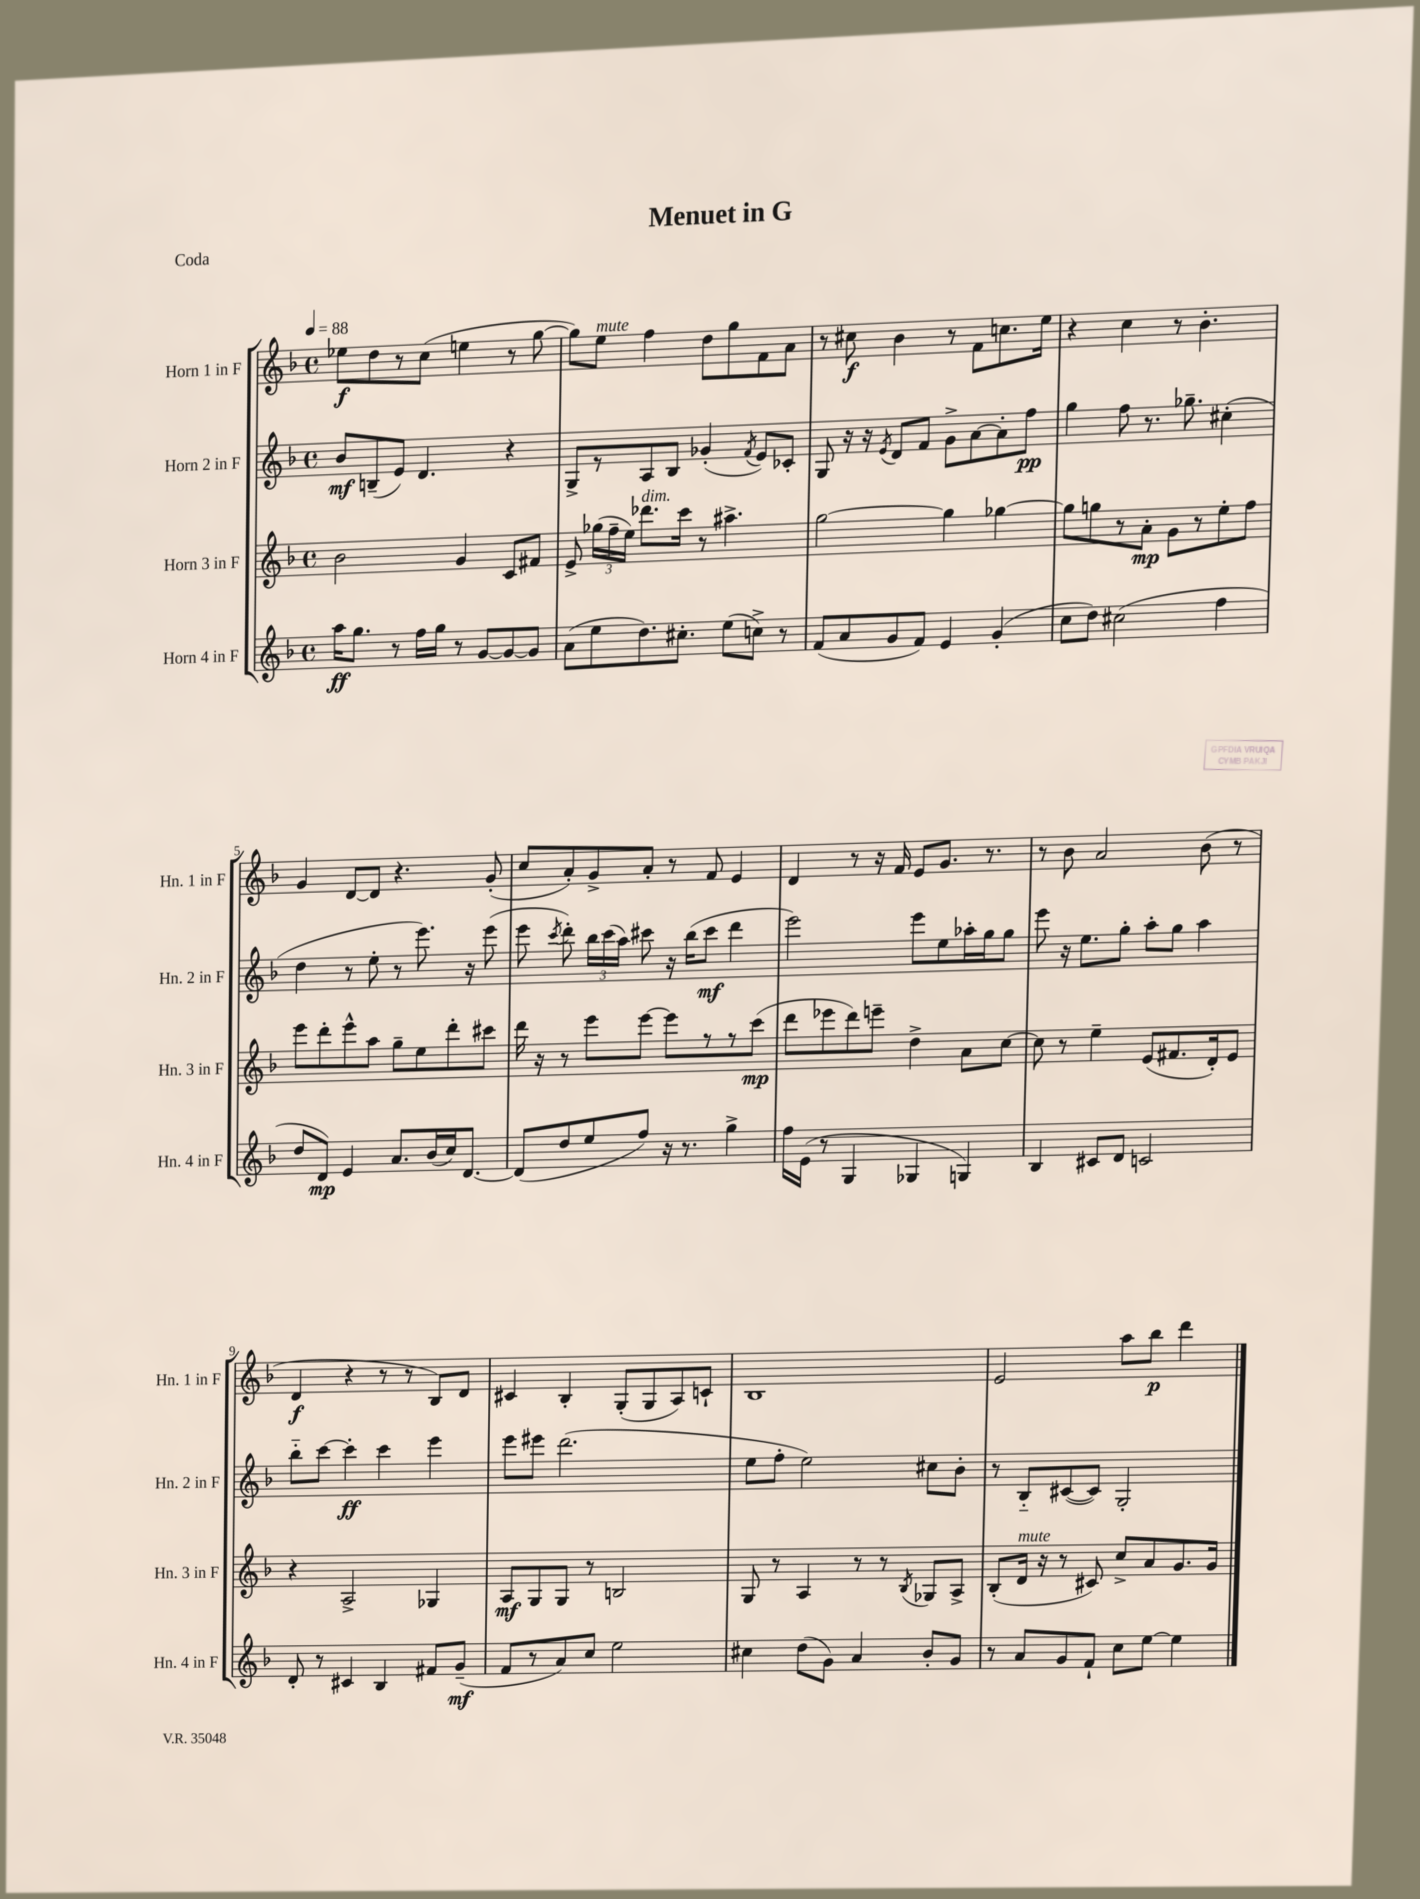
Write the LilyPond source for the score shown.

\header { title = "Menuet in G" piece = "Coda" }
<<
\new StaffGroup <<
\new Staff = "s0" \with { instrumentName = "Horn 1 in F" shortInstrumentName = "Hn. 1 in F" } {
    \clef treble \key f \major \defaultTimeSignature \time 4/4 \tempo 4 = 88
    \autoBeamOff ees''8[\f d''8 r8 c''8]( e''4 r8 g''8~ |
    g''8[) e''8]^\markup { \italic "mute" } f''4 d''8[ g''8 f'8 a'8] |
    r8 cis''8\f bes'4 r8 f'8[ c''8. e''16] |
    r4 c''4 r8 bes'4.-. |
    g'4 d'8[~ d'8] r4. g'8-.( |
    c''8[ a'8-.) g'8-> a'8]-. r8 f'8 e'4 |
    d'4 r8 r16 f'16 e'8[ g'8.] r8. |
    r8 bes'8 a'2 bes'8( r8 |
    d'4\f r4 r8 r8 bes8[) d'8] |
    cis'4 bes4-. g8[-.( g8 a8) c'8]-! |
    bes1 |
    e'2 a''8[ bes''8]\p d'''4 \bar "|." |
}
\new Staff = "s1" \with { instrumentName = "Horn 2 in F" shortInstrumentName = "Hn. 2 in F" } {
    \clef treble \key f \major \defaultTimeSignature \time 4/4
    \autoBeamOff bes'8[\mf b8--( e'8]) d'4. r4 |
    g8[-> r8 a8 bes8] ges'4-.( \acciaccatura { f'8 } e'8[) ces'8]-. |
    g8 r16 r16 \acciaccatura { e'8 } d'8[ f'8] g'8[-> a'8~ a'8-. f''8]\pp |
    g''4 f''8 r8. ges''8.-- cis''4-.( |
    d''4 r8 e''8-. r8 e'''8.) r16 e'''8( |
    e'''8 \acciaccatura { c'''8 } d'''8-.) \tuplet 3/2 { bes''16[ c'''16( a''16]) } cis'''8 r16 bes''16[( cis'''8]\mf d'''4 |
    e'''2) e'''8[ e''8 aes''16-. g''16 g''8] |
    e'''8 r16 e''8.[ g''8]-. a''8[-. g''8] a''4 |
    bes''8[-_ c'''8]~ c'''4-.\ff c'''4 e'''4 |
    e'''8[ eis'''8] d'''2.( |
    e''8[ f''8]-. e''2) cis''8[ bes'8]-. |
    r8 bes8[-_ cis'8~( cis'8]) g2-. \bar "|." |
}
\new Staff = "s2" \with { instrumentName = "Horn 3 in F" shortInstrumentName = "Hn. 3 in F" } {
    \clef treble \key f \major \defaultTimeSignature \time 4/4
    \autoBeamOff bes'2 g'4 c'8[ fis'8] |
    e'8-> \tuplet 3/2 { ges''16[( f''16-- e''16]) } des'''8.[^\markup { \italic "dim." } c'''16] r8 ais''4.-> |
    g''2~ g''4 ges''4~ |
    ges''8[ g''8 r8 a'8]-.\mp g'8[ r8 e''8-. f''8] |
    e'''8[ d'''8-. e'''8-^ a''8] g''8[-- e''8 d'''8-. cis'''8] |
    d'''16 r16 r8 e'''8[ e'''8]~ e'''8[ r8 r8 c'''8]\mp( |
    d'''8[ ees'''8 d'''8) e'''8]-- d''4-> a'8[ c''8]~ |
    c''8 r8 e''4-- e'8[( fis'8. d'16-.) e'8] |
    r4 a2-> ges4 |
    a8[\mf g8 g8] r8 b2 |
    g8 r8 a4 r8 r8 \acciaccatura { bes8 } ges8[ a8]-> |
    bes8[-.( d'16]^\markup { \italic "mute" } r16 r8 cis'8) c''8[-> a'8 g'8. g'16] \bar "|." |
}
\new Staff = "s3" \with { instrumentName = "Horn 4 in F" shortInstrumentName = "Hn. 4 in F" } {
    \clef treble \key f \major \defaultTimeSignature \time 4/4
    \autoBeamOff a''16[\ff g''8.] r8 f''16[ g''16] r8 g'8[~ g'8~ g'8] |
    a'8[( e''8 d''8.) cis''8.]-. e''8[( c''8]->) r8 |
    f'8[( a'8 g'8 f'8]) e'4 g'4-.( |
    c''8[ d''8]) cis''2( f''4 |
    d''8[ d'8]\mp) e'4 a'8.[ bes'16( c''16) d'8.]~ |
    d'8[( d''8 e''8 f''8]) r16 r8. g''4-> |
    f''16[ e'16]( r8 g4 ges4 g4) |
    bes4 cis'8[ d'8] c'2 |
    d'8-. r8 cis'4 bes4 fis'8[ g'8]--\mf( |
    f'8[ r8 a'8) c''8] e''2 |
    cis''4 d''8[( g'8]) a'4 bes'8[-. g'8] |
    r8 a'8[ g'8 f'8]-! c''8[ e''8]~ e''4 \bar "|." |
}
>>
>>
